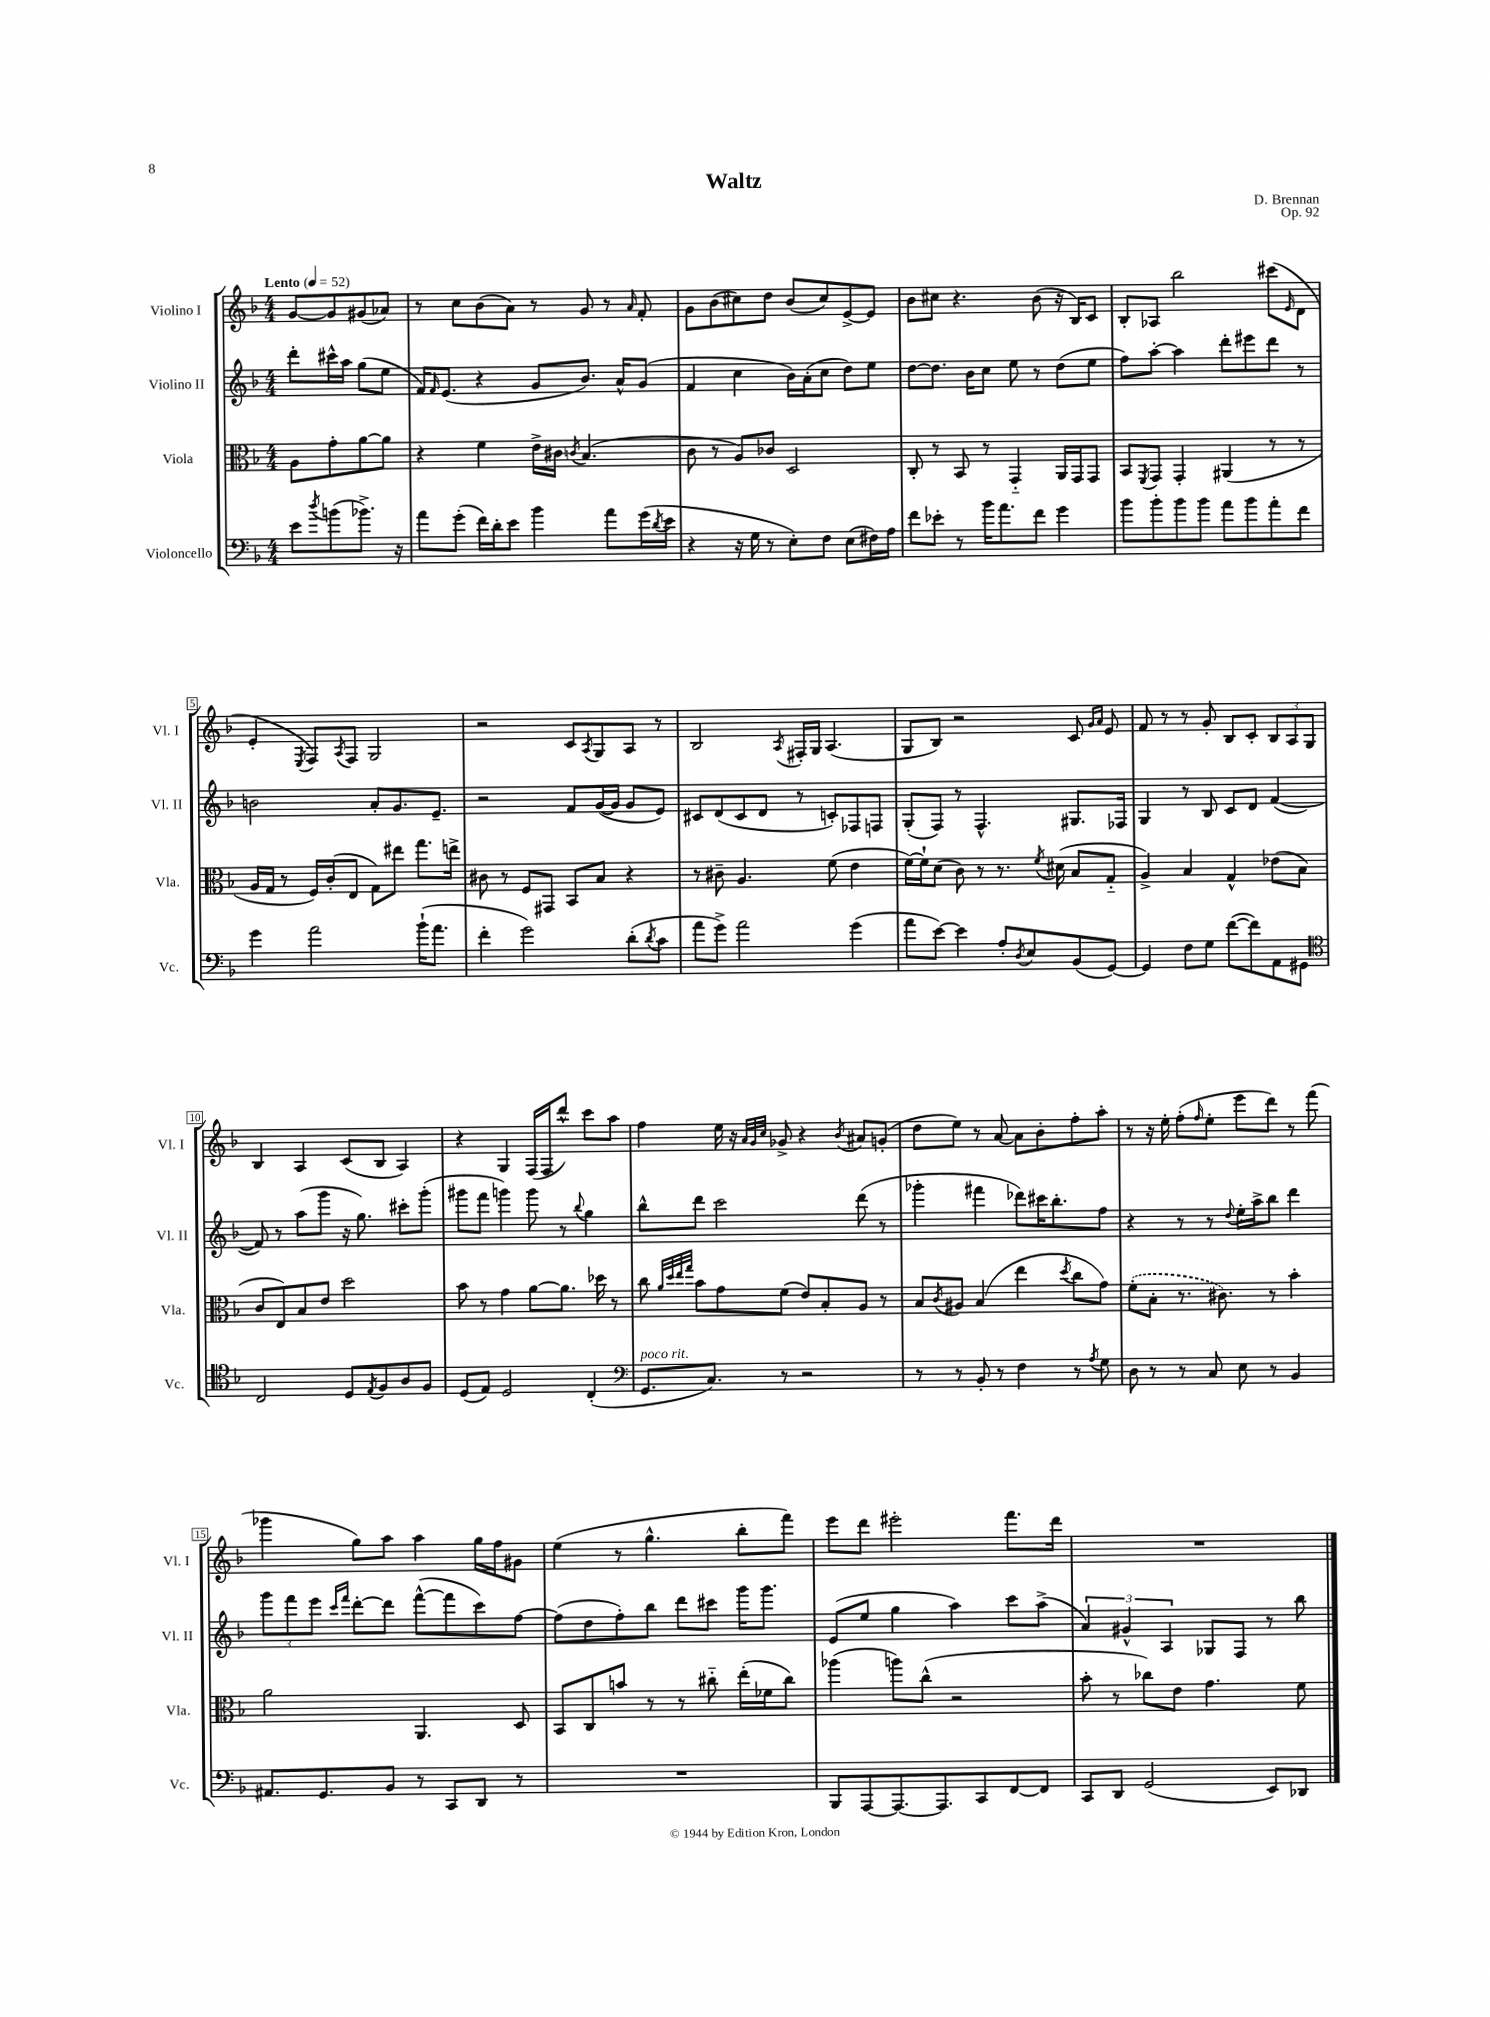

**kern	**kern	**kern	**kern
*staff4	*staff3	*staff2	*staff1
*clefF4	*clefC3	*clefG2	*clefG2
*k[b-]	*k[b-]	*k[b-]	*k[b-]
*M4/4	*M4/4	*M4/4	*M4/4
*MM52	*MM52	*MM52	*MM52
8e	8A	8ddd'	[8g
8qdd	.	.	.
(8b	8g'	16ccc#^^	8g]
.	.	16aa	.
8.b-^)	[8a	(8gg	(8g#
.	8a]	8ee	8a-)
16r	.	.	.
=	=	=	=
8a	4r	16f)	8r
.	.	16qqf	.
.	.	(8.e	.
(8g'	.	.	8cc
16f)	4f	4r	(8b-
16d'	.	.	.
8e	.	.	8a)
4b-	16e^	8g	8r
.	16c#	.	.
.	8qc	.	.
.	(4.B-	8.b-)	8g
8a	.	.	8r
.	.	16a^^	.
.	.	.	16qqa
(16g	.	(8g	8f'
8qd	.	.	.
16e	.	.	.
=	=	=	=
4r	8c	4f	8g
.	8r	.	(8b-
16r	8A)	4cc	8cc#)
16G	.	.	.
8r	8c-	.	8dd
8E')	2D	16b-)	(8b-
.	.	(16a'	.
8F	.	8cc	8cc#)
(8E	.	8dd)	[8e^
16F#)	.	8ee	8e]
16A	.	.	.
=	=	=	=
8f	8C'	[8dd	8b-
8e-'	8r	8.dd]	8cc#
8r	8BB-	.	4.r
.	.	16b-	.
16b-	8r	8cc	.
8.a	.	.	.
.	4GG'~	8ee	.
8f	.	8r	(8b-
4g	16AA	(8dd	16r
.	16GG	.	16B-)
.	8GG	8ee	8c
=	=	=	=
8b-	8BB-	8ff)	8B-'
.	8qFF	.	.
8b-'	8GG	[8aa'	8A-
8b-	4GG'	4aa]	2bb-
8b-	.	.	.
8a	(4AA#	8ddd'	.
8b-	.	8eee#	.
8a'	8r	8ddd	(8ccc#
.	.	.	16qqe
8f	8r	8r	8d
=	=	=	=
4g	16A	2b	4e'
.	16G	.	.
.	8r	.	.
.	.	.	8qE
2a	16F)	.	8F)
.	(16c'	.	.
.	.	.	8qA
.	8E	.	8F
.	8G)	8a'	2G
.	8ee#	8.g	.
(16b-`	8.gg	.	.
8.a	.	8.e~	.
.	16ee^	.	.
=	=	=	=
4f'	8c#	2r	2r
.	8r	.	.
2g)	8F	.	.
.	8GG#	.	.
.	8BB-	8f	8c
.	.	.	8qA
.	8B-	([16g	8G
.	.	16g]	.
(8d'	4r	8g	8A
8qd	.	.	.
8c	.	8e)	8r
=	=	=	=
8a	8r	8c#	2B-
8g^)	8c#~	(8d	.
2a	4.A	8c#	.
.	.	8d	.
.	.	.	8qA
.	.	8r	16F#'
.	.	.	16G
.	(8f	8c')	(4.A
(4g	4e	8F-	.
.	.	8F	.
=	=	=	=
8a	[16f)	(8G'	8G
.	16f`]	.	.
[8e)	(8d	8F)	8B-)
4e]	8c)	8r	2r
.	8r	4.F^^	.
8A'	8.r	.	.
8qD	.	.	.
8E	.	.	.
.	8qf	.	.
.	(16d#	.	.
(8BB-	8B-	8.G#	8c
.	.	.	16qqg
.	.	.	16qqa
[8GG)	8G'~	.	8e
.	.	16F-	.
=	=	=	=
4GG]	4A^)	4G	8f
.	.	.	8r
8F	4B-	8r	8r
8G	.	8B-	8g'
([8f	4G^^	8c	8B-
8f])	.	8d	8c'
8AA	(8e-	([4f	12B-
.	.	.	12A
8GG#	8B-	.	.
.	.	.	12G
=	=	=	=
*clefC4	*	*	*
2C	8c	8f])	4B-
.	8E)	8r	.
.	8B-	(8aa	4A
.	8e	8ggg	.
8D	2dd	16r	(8c
.	.	8.gg)	.
8qE	.	.	.
8F	.	.	8B-
8A	.	8ccc#'	4A)
8F	.	(8ggg'	.
=	=	=	=
(8D	8b-	8ggg#	4r
8E)	8r	8fff	.
2D	4g	4ggg)	4G
.	[8a	8ggg	(16F
.	.	.	16F
.	8.a]	8r	8ddd^^)
.	.	8qqbb-	.
(4C'	.	4gg	8ccc
.	16dd-	.	.
.	8r	.	8aa
=	=	=	=
*clefF4	*	*	*
8.GG	8cc	8bb-^^	4ff
.	32qqa	.	.
.	32qqdd	.	.
.	32qqee	.	.
.	32qqgg	.	.
.	8b-	8ddd	.
8.C)	.	.	.
.	8g	2ccc	16ee
.	.	.	16r
.	.	.	32qqa
.	.	.	32qqg
.	.	.	32qqcc
8r	(8f	.	8g-^
2r	8e)	.	4r
.	8B-'	.	.
.	.	.	8qb-
.	8A	(8ddd	8a#
.	8r	8r	(8g'
=	=	=	=
8r	8B-	4ggg-'	8dd
.	8qc	.	.
8r	8A#	.	8ee)
8BB-'	(4B-	4fff#	8r
8r	.	.	[8a
4F	4ee	8ddd-)	8a]
.	.	16ccc#	8b-'
.	.	8.bb-'	.
.	8qdd	.	.
8r	8cc	.	8ff'
8qA	.	.	.
8G	8g)	8ff	8aa'
=	=	=	=
8D	(8f'	4r	8r
8r	8B-'	.	16r
.	.	.	16ee'
8r	8.r	8r	(8ff'
.	.	.	16qqff
8C	.	8r	8ee'
.	8.c#)	.	.
.	.	8qqdd	.
8E	.	16ee'	8eee
.	.	16aa^	.
8r	8r	8bb-	8ddd)
4BB-	4b-'	4ddd	8r
.	.	.	(8fff
=	=	=	=
8.AA#	2a	12ggg	4ggg-
.	.	12fff	.
.	.	12eee	.
8.GG	.	.	.
.	.	16qqccc	.
.	.	16qqfff	.
.	.	[8ddd'	8gg)
8BB-	.	8ddd]	8aa
8r	4.AA	([8fff^^	4aa
8CC	.	8fff]	.
8DD	.	8ccc)	16gg
.	.	.	16ff
8r	8D	[8ff	8g#
=	=	=	=
1r	8BB-	(8ff]	(4ee
.	8C	8dd	.
.	8b	8ff')	8r
.	8r	8bb-	4.gg^^
.	8r	8ddd	.
.	8cc#'~	8ccc#	.
.	(16ee'	16ggg	8bb-'
.	16f-	8.ggg	.
.	8cc#)	.	8fff)
=	=	=	=
8BBB-	(4aa-	(8e	8eee
[8AAA	.	8ee	8ddd
8.AAA_	8aa)	4gg	2eee#'
.	(8cc^^	.	.
8.AAA]	.	.	.
.	2r	4aa)	.
8CC	.	.	.
[8FF	.	8ccc	8.fff
8FF]	.	(8aa^	.
.	.	.	16ddd
=	=	=	=
8CC	8b-'	6a)	1r
8DD	8r	.	.
.	.	6g#^^	.
(2GG	8cc-)	.	.
.	.	6A	.
.	8e	.	.
.	4.g	8G-	.
.	.	8F	.
8EE)	.	8r	.
8DD-	8f	8bb-	.
==	==	==	==
*-	*-	*-	*-
